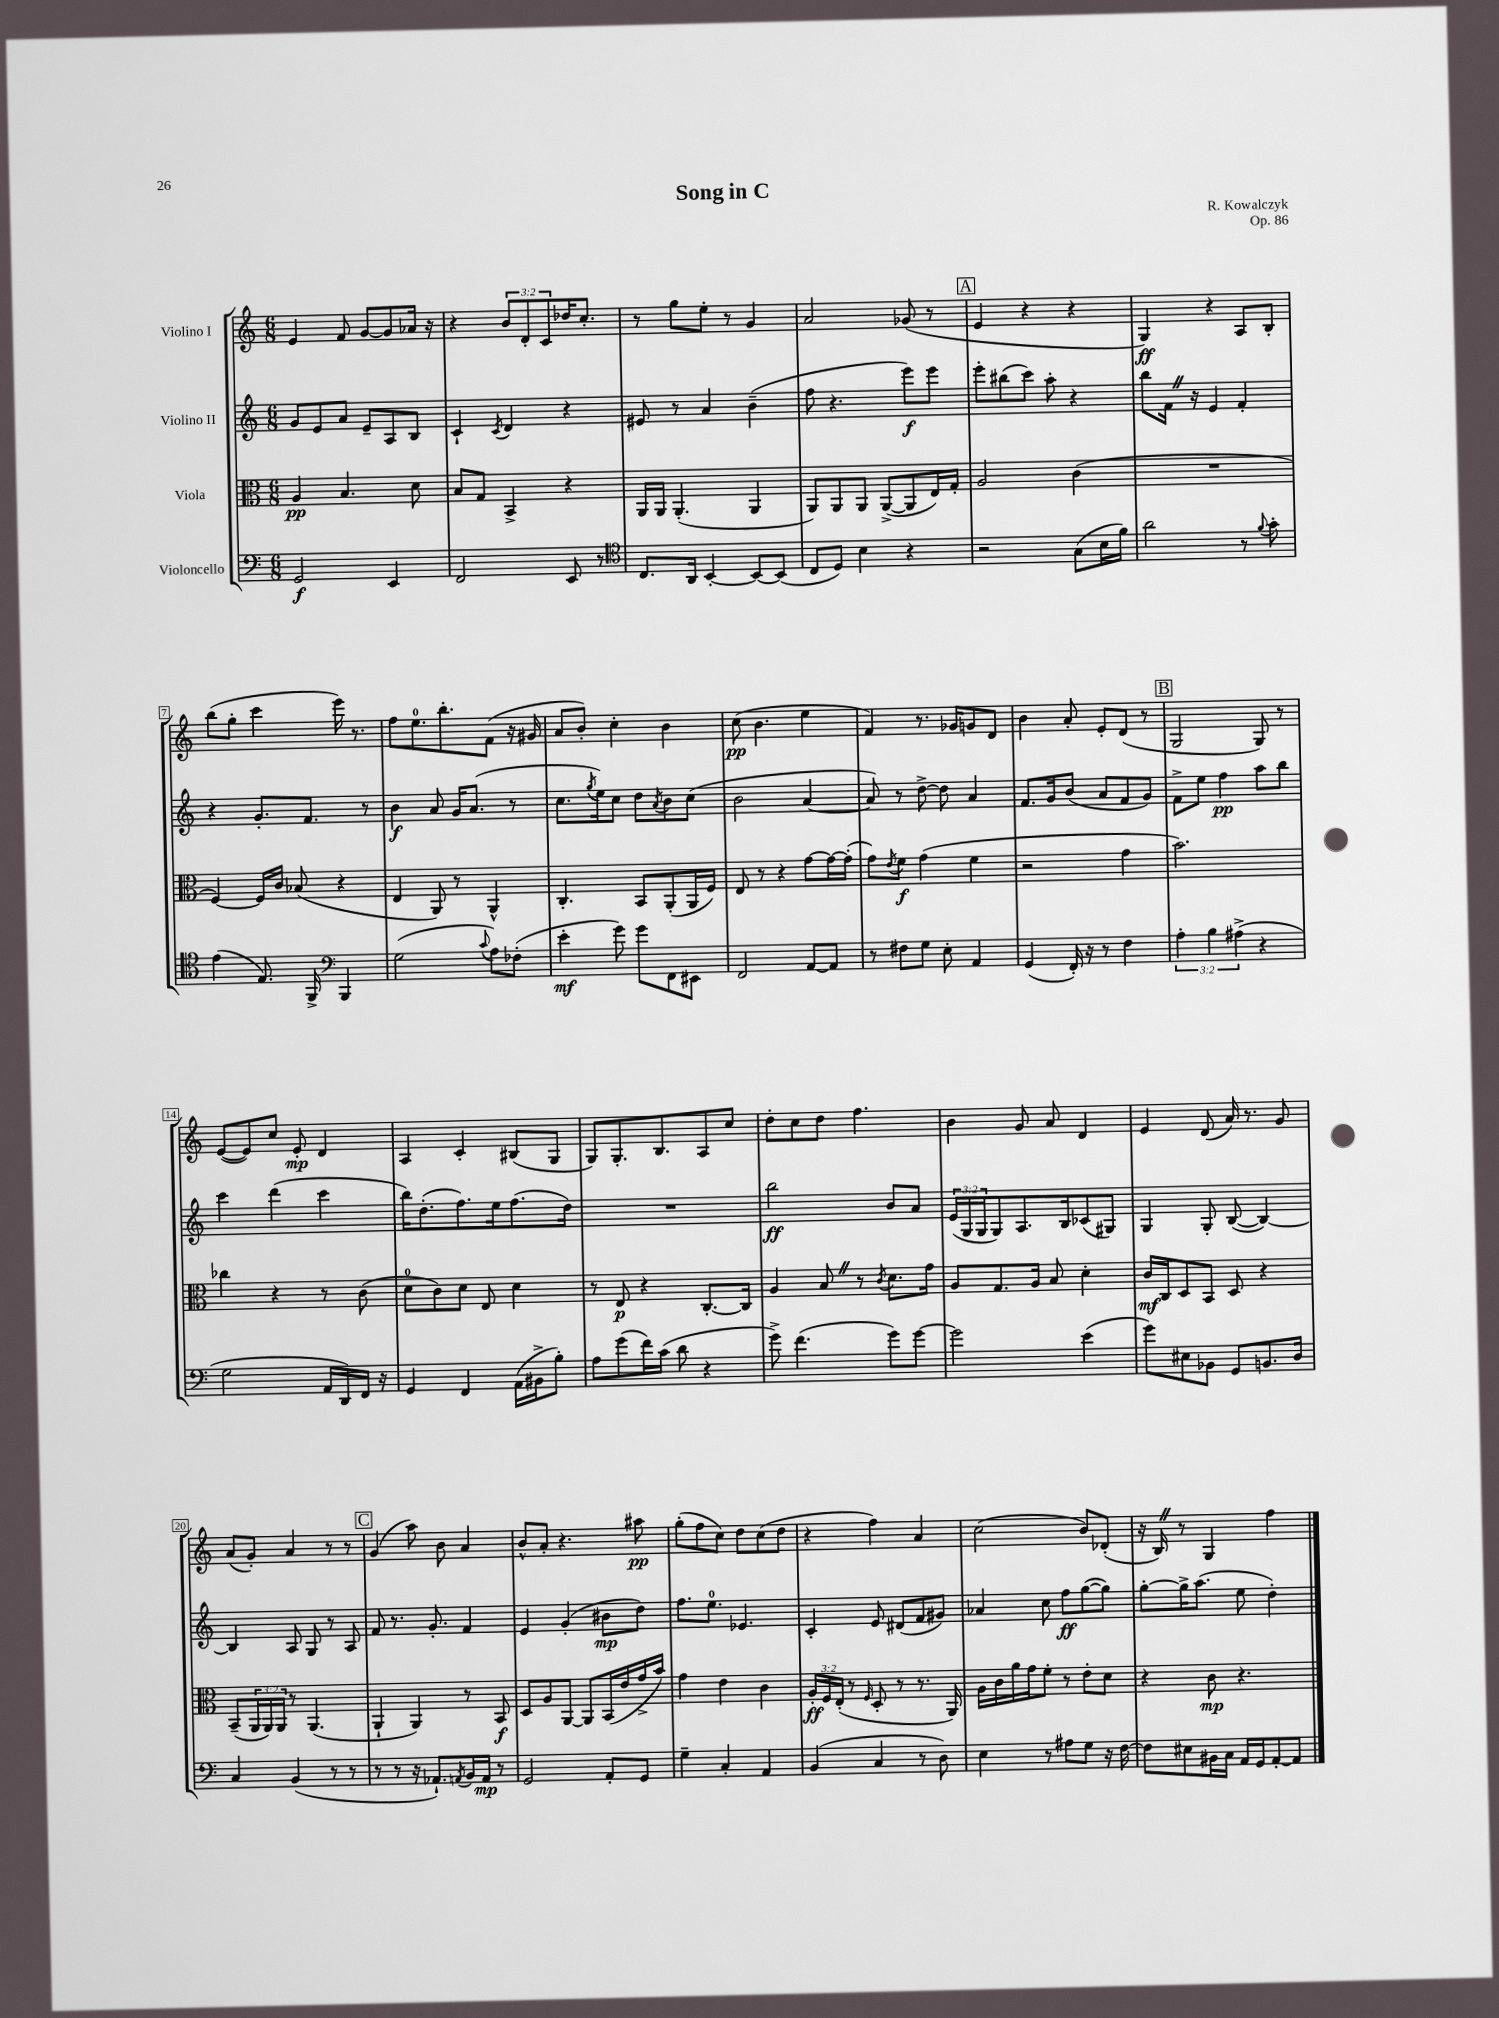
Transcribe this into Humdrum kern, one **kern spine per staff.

**kern	**dynam	**kern	**dynam	**kern	**dynam	**kern	**dynam
*part4	*part4	*part3	*part3	*part2	*part2	*part1	*part1
*staff4	*staff4	*staff3	*staff3	*staff2	*staff2	*staff1	*staff1
*I"Violoncello	*	*I"Viola	*	*I"Violino II	*	*I"Violino I	*
*clefF4	*	*clefC3	*	*clefG2	*	*clefG2	*
*k[]	*	*k[]	*	*k[]	*	*k[]	*
*M6/8	*	*M6/8	*	*M6/8	*	*M6/8	*
=1	=1	=1	=1	=1	=1	=1	=1
2GG/	f	4A/	pp	8g/L	.	4e/	.
.	.	.	.	8e/	.	.	.
.	.	4.B/	.	8a/J	.	8f/	.
.	.	.	.	8e~/L	.	[8g/L	.
4EE/	.	.	.	8A/	.	8g/]	.
.	.	8d\	.	8B/J	.	16a-X/Jk	.
.	.	.	.	.	.	16r	.
=2	=2	=2	=2	=2	=2	=2	=2
2FF/	.	8B/L	.	4c`/	.	4r	.
.	.	8G/J	.	.	.	.	.
.	.	.	.	8qc/	.	.	.
.	.	4BB^/	.	4d/	.	12b/L	.
.	.	.	.	.	.	12d'/	.
.	.	.	.	.	.	12c/	.
8EE/	.	4r	.	4r	.	16dd-X/K	.
.	.	.	.	.	.	8.cc'/J	.
8r	.	.	.	.	.	.	.
=3	=3	=3	=3	=3	=3	=3	=3
*clefC4	*	*	*	*	*	*	*
8.C/L	.	16AA/LL	.	8e#X/	.	8r	.
.	.	16AA/JJ	.	.	.	.	.
.	.	(4.AA'/	.	8r	.	8gg\L	.
16AA/Jk	.	.	.	.	.	.	.
[4BB'/	.	.	.	4a/	.	8ee'\J	.
.	.	.	.	.	.	8r	.
8BB/L_	.	4AA/	.	(4b~\	.	4g/	.
(8BB/J]	.	.	.	.	.	.	.
=4	=4	=4	=4	=4	=4	=4	=4
8C/L	.	8AA/L)	.	8ff\	.	2a/	.
8D/J)	.	8AA/	.	4.r	.	.	.
4B\	.	8AA/J	.	.	.	.	.
.	.	([8AA^/L	.	.	.	.	.
4r	.	8AA/]	.	8eee\L)	f	(8g-X/	.
.	.	16E/L)	.	8eee\J	.	8r	.
.	.	16G'/JJ	.	.	.	.	.
!!LO:REH:place=s1:t=A
=5	=5	=5	=5	=5	=5	=5	=5
2r	.	2A/	.	8eee'\L	.	4e/	.
.	.	.	.	(8bb#X\	.	.	.
.	.	.	.	8ccc\J)	.	4r	.
.	.	.	.	8aa'\	.	.	.
(8G\L	.	(4c\	.	4r	.	4r	.
16B\L	.	.	.	.	.	.	.
16f\JJ)	.	.	.	.	.	.	.
=6	=6	=6	=6	=6	=6	=6	=6
2a\	.	2.r	.	8bb\L	.	4G/)	ff
.	.	.	.	16fZ\Jk	.	.	.
.	.	.	.	16r	.	.	.
.	.	.	.	4e/	.	4r	.
8r	.	.	.	4f'/	.	8A/L	.
8qqf/	.	.	.	.	.	.	.
8g'\	.	.	.	.	.	8B'/J	.
!!LO:LB:g=z
=7	=7	=7	=7	=7	=7	=7	=7
(4e\	.	[4F/)	.	4r	.	(8bb\L	.
.	.	.	.	.	.	8gg'\J	.
8.E/)	.	16F/LL]	.	8.g'/L	.	4ccc\	.
.	.	16c/JJ	.	.	.	.	.
.	.	(8B-X/	.	.	.	.	.
16FF^/	.	.	.	8.f/J	.	.	.
*clefF4	*	*	*	*	*	*	*
4BBB/	.	4r	.	.	.	16eee\)	.
.	.	.	.	.	.	8.r	.
.	.	.	.	8r	.	.	.
=8	=8	=8	=8	=8	=8	=8	=8
(2G\	.	4E/	.	4b\	f	8ff\L	.
.	.	.	.	.	.	8.ee\	.
.	.	8AA/)	.	8a/	.	.	.
.	.	.	.	.	.	8.bb'\	.
.	.	8r	.	16g/KL	.	.	.
.	.	.	.	(8.a/J	.	.	.
8qqc/	.	.	.	.	.	.	.
8A\L)	.	4AA^^/	.	.	.	(8f\J	.
(8F-X'\J	.	.	.	8r	.	16r	.
.	.	.	.	.	.	16g#X/	.
=9	=9	=9	=9	=9	=9	=9	=9
4e'\	mf	4.C'/	.	8.cc\L	.	8a/L	.
.	.	.	.	.	.	8b'/J)	.
.	.	.	.	8qgg/	.	.	.
.	.	.	.	16ee\k)	.	.	.
8g\)	.	.	.	8cc\J	.	4cc'\	.
8g\L	.	8BB/L	.	8dd\L	.	.	.
.	.	.	.	8qa/	.	.	.
8FF\	.	(8AA'/	.	8b\	.	4b\	.
8EE#X\J	.	16AA/L	.	(8cc\J	.	.	.
.	.	16F/JJ)	.	.	.	.	.
=10	=10	=10	=10	=10	=10	=10	=10
2FF/	.	8E/	.	2b\	.	(8cc\	pp
.	.	8r	.	.	.	4.b\	.
.	.	4r	.	.	.	.	.
[8AA/L	.	[8g\L	.	[4a/	.	4ee\	.
8AA/J]	.	16g\L_	.	.	.	.	.
.	.	(16g'\JJ]	.	.	.	.	.
=11	=11	=11	=11	=11	=11	=11	=11
8r	.	8g\L)	.	8a/])	.	4f/)	.
.	.	8qe/	.	.	.	.	.
8F#X\L	.	8f\J	f	8r	.	.	.
8G\J	.	(4g\	.	[8dd^\	.	8.r	.
8E'\	.	.	.	8dd\]	.	.	.
.	.	.	.	.	.	16g-X/KL	.
4AA/	.	4f\	.	4a/	.	8gn/	.
.	.	.	.	.	.	8d/J	.
=12	=12	=12	=12	=12	=12	=12	=12
(4GG/	.	2r	.	8.f/L	.	4b\	.
.	.	.	.	16g/k	.	.	.
16FF'/)	.	.	.	(8b/J	.	8a'/	.
16r	.	.	.	.	.	.	.
8r	.	.	.	8a/L	.	8e'/L	.
4F\	.	4g\	.	8f/	.	(8d/J	.
.	.	.	.	8g/J)	.	8r	.
!!LO:REH:place=s1:t=B
=13	=13	=13	=13	=13	=13	=13	=13
6A'\	.	2.b\)	.	8f^\L	.	2G/	.
.	.	.	.	8ee\J	.	.	.
6B\	.	.	.	.	.	.	.
.	.	.	.	4ff\	pp	.	.
(6A#X^\	.	.	.	.	.	.	.
4r	.	.	.	8aa\L	.	8G/)	.
.	.	.	.	8bb\J	.	8r	.
!!LO:LB:g=z
=14	=14	=14	=14	=14	=14	=14	=14
2G\	.	4cc-X\	.	4ccc\	.	([8e/L	.
.	.	.	.	.	.	8e/])	.
.	.	4r	.	(4ddd\	.	8cc/J	.
.	.	.	.	.	.	8e'/	mp
16AA/LL	.	8r	.	4ccc\	.	4d/	.
16DD/)	.	.	.	.	.	.	.
16FF/JJ	.	(8c\	.	.	.	.	.
16r	.	.	.	.	.	.	.
=15	=15	=15	=15	=15	=15	=15	=15
4GG/	.	8d\L	.	16bb\KL)	.	4A/	.
.	.	.	.	(8.dd'\	.	.	.
.	.	8c\)	.	.	.	.	.
4FF/	.	8d\J	.	8.ff\)	.	4c'/	.
.	.	8E/	.	.	.	.	.
.	.	.	.	16ee\k	.	.	.
(16AA\LL	.	4d\	.	(8.ff\	.	(8B#X/L	.
16BB#X^\J	.	.	.	.	.	.	.
8B'\J)	.	.	.	.	.	8G/J	.
.	.	.	.	16dd\Jk)	.	.	.
=16	=16	=16	=16	=16	=16	=16	=16
8A\L	.	8r	.	2.r	.	8G/L)	.
(8g\	.	8E/	p	.	.	8.G'/	.
16f\L)	.	4r	.	.	.	.	.
(16c\JJ	.	.	.	.	.	8.B/	.
8d\	.	.	.	.	.	.	.
4r	.	[8.C'/L	.	.	.	8A/	.
.	.	.	.	.	.	8cc/J	.
.	.	16C/Jk]	.	.	.	.	.
=17	=17	=17	=17	=17	=17	=17	=17
8g^\)	.	4A/	.	2bb\	ff	8dd'\L	.
(4.f\	.	.	.	.	.	8cc\	.
.	.	8BZ/	.	.	.	8dd\J	.
.	.	8r	.	.	.	4.ff\	.
.	.	8qc/	.	.	.	.	.
8g\L)	.	8.d\L	.	8b/L	.	.	.
[8g\J	.	.	.	8a/J	.	.	.
.	.	16g\Jk	.	.	.	.	.
=18	=18	=18	=18	=18	=18	=18	=18
2g\]	.	8A/L	.	(24e/LL	.	4b\	.
.	.	.	.	24G/	.	.	.
.	.	.	.	24G/J	.	.	.
.	.	8.G/	.	8G/)	.	.	.
.	.	.	.	8.A/	.	8g/	.
.	.	16A/Jk	.	.	.	.	.
.	.	8B/	.	.	.	8a/	.
.	.	.	.	16B/k	.	.	.
(4e\	.	4d'\	.	(8c-X/	.	4d/	.
.	.	.	.	8G#X/J)	.	.	.
=19	=19	=19	=19	=19	=19	=19	=19
8g\L)	.	16c/LL	mf	4G/	.	4e/	.
.	.	16C/J	.	.	.	.	.
8E#X\	.	8D/	.	.	.	.	.
8BB-X\J	.	8BB/J	.	8G'/	.	(8d/	.
8GG/L	.	8D/	.	([8B/	.	16a/)	.
.	.	.	.	.	.	8.r	.
8.BBn/	.	4r	.	4B/_)	.	.	.
.	.	.	.	.	.	8g/	.
16D/Jk	.	.	.	.	.	.	.
!!LO:LB:g=z
=20	=20	=20	=20	=20	=20	=20	=20
4C/	.	(8BB~/L	.	4B/]	.	(8a/L	.
.	.	24AA/L	.	.	.	8g'/J)	.
.	.	24AA/)	.	.	.	.	.
.	.	24AA/JJ	.	.	.	.	.
(4BB/	.	8r	.	8A/	.	4a/	.
.	.	(4.AA/	.	8G/	.	.	.
8r	.	.	.	8r	.	8r	.
8r	.	.	.	8A/	.	8r	.
!!LO:REH:place=s1:t=C
=21	=21	=21	=21	=21	=21	=21	=21
8r	.	4AA`/	.	8f/	.	(4g/	.
8r	.	.	.	8.r	.	.	.
16r	.	4AA/)	.	.	.	8aa\)	.
8.AA-X`/L)	.	.	.	8.g'/	.	.	.
.	.	.	.	.	.	8b\	.
8qAAn/	.	.	.	.	.	.	.
16BB/L	.	8r	.	4f/	.	4a/	.
16AA/JJ	mp	.	.	.	.	.	.
8r	.	8BB/	f	.	.	.	.
=22	=22	=22	=22	=22	=22	=22	=22
2GG/	.	8D/L	.	4e/	.	8b^^/L	.
.	.	8A/	.	.	.	8a'/J	.
.	.	[8AA/J	.	(4g'/	.	4.r	.
.	.	8AA/L]	.	.	.	.	.
8AA'/L	.	(16BB/L	.	8b#X\L	mp	.	.
.	.	16e/	.	.	.	.	.
8GG/J	.	16g^/	.	8dd\J)	.	8aa#X\	pp
.	.	16b/JJ)	.	.	.	.	.
=23	=23	=23	=23	=23	=23	=23	=23
4G~\	.	4g\	.	8.ff\L	.	(8gg'\L	.
.	.	.	.	.	.	8ff\	.
.	.	.	.	8.ee\J	.	.	.
4C'/	.	4e\	.	.	.	8cc\J)	.
.	.	.	.	4.e-X/	.	8dd\L	.
4AA/	.	4c\	.	.	.	(8cc\	.
.	.	.	.	.	.	8dd\J	.
=24	=24	=24	=24	=24	=24	=24	=24
(4BB/	.	24A'/LL	ff	4c'/	.	4r	.
.	.	24F/	.	.	.	.	.
.	.	(24E'/JJ	.	.	.	.	.
.	.	8r	.	.	.	.	.
.	.	16qqF/	.	.	.	.	.
4C/	.	8D'/	.	8e/	.	4ff\)	.
.	.	8r	.	(8d#X/L	.	.	.
8r	.	8.r	.	8f/	.	4a/	.
8D\)	.	.	.	8g#X/J)	.	.	.
.	.	16AA/)	.	.	.	.	.
=25	=25	=25	=25	=25	=25	=25	=25
4E\	.	16A\LL	.	4a-X/	.	(2cc\	.
.	.	16c\	.	.	.	.	.
.	.	16a\	.	.	.	.	.
.	.	16g\J	.	.	.	.	.
8r	.	8f'\J	.	8cc\	.	.	.
8A#X\L	.	8r	.	8ff\L	ff	.	.
8G\J	.	8e'\L	.	([8gg\	.	8b/L)	.
16r	.	8d\J	.	8gg\J])	.	(8d-X'/J	.
[16F\	.	.	.	.	.	.	.
=26	=26	=26	=26	=26	=26	=26	=26
8F\L]	.	4r	.	[8gg'\L	.	16r	.
.	.	.	.	.	.	16BZ/)	.
8E#X\	.	.	.	16gg^\K]	.	8r	.
.	.	.	.	(8.aa\J	.	.	.
16BB#X\L	.	8c\	mp	.	.	4G/	.
16C\JJ	.	.	.	.	.	.	.
16AA/LL	.	4.r	.	8ee\	.	.	.
16GG/J	.	.	.	.	.	.	.
[8AA'/	.	.	.	4dd'\)	.	4ff\	.
8AA/J]	.	.	.	.	.	.	.
==	==	==	==	==	==	==	==
*-	*-	*-	*-	*-	*-	*-	*-
